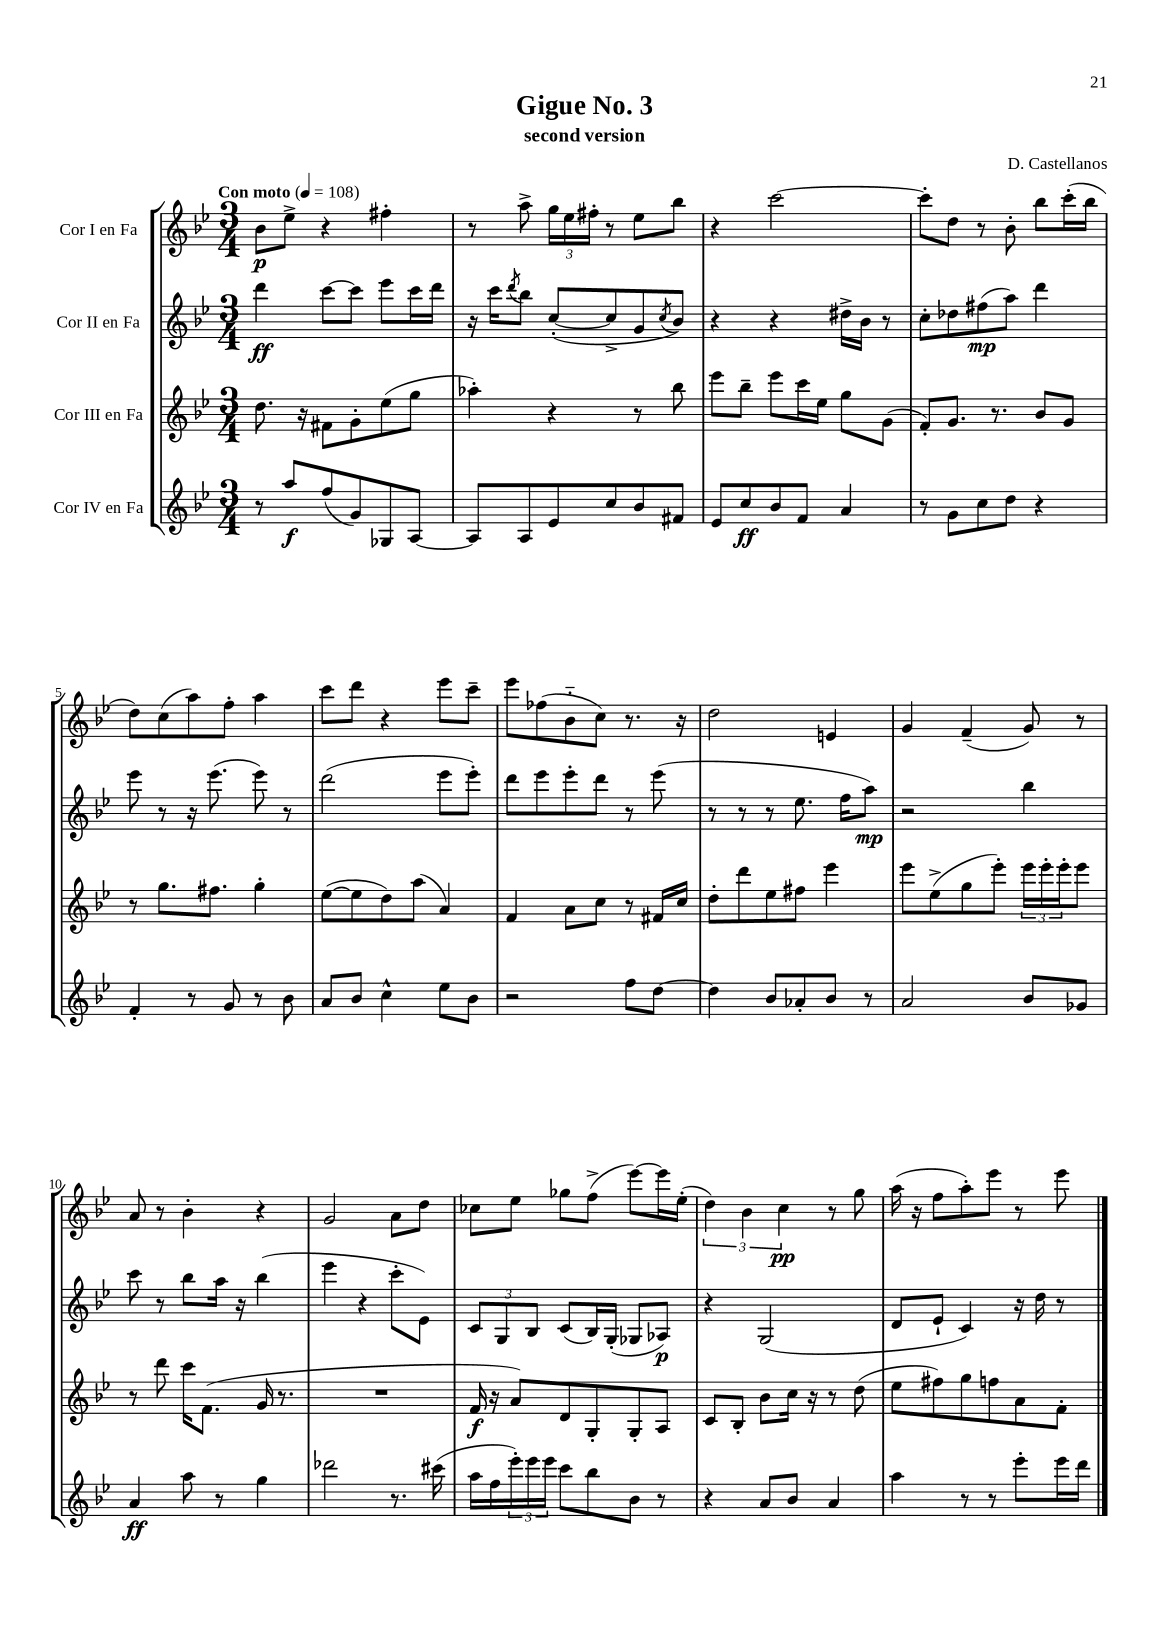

**kern	**kern	**kern	**kern
*staff4	*staff3	*staff2	*staff1
*clefG2	*clefG2	*clefG2	*clefG2
*k[b-e-]	*k[b-e-]	*k[b-e-]	*k[b-e-]
*M3/4	*M3/4	*M3/4	*M3/4
*MM108	*MM108	*MM108	*MM108
8r	8.dd	4ddd	8b-
8aa	.	.	8ee-^
.	16r	.	.
(8ff	8f#	[8ccc	4r
8g)	8g'	8ccc]	.
8G-	(8ee-	8eee-	4ff#'
[8A	8gg	16ccc	.
.	.	16ddd	.
=	=	=	=
8A]	4aa-')	16r	8r
.	.	16ccc	.
.	.	8qddd	.
8A	.	8bb-	8aa^
8e-	4r	([8cc'	24gg
.	.	.	24ee-
.	.	.	24ff#'
8cc	.	8cc^]	8r
8b-	8r	8g	8ee-
.	.	8qcc	.
8f#	8bb-	8b-)	8bb-
=	=	=	=
8e-	8eee-	4r	4r
8cc	8bb-~	.	.
8b-	8eee-	4r	[2ccc
8f	16ccc	.	.
.	16ee-	.	.
4a	8gg	16dd#^	.
.	.	16b-	.
.	(8g	8r	.
=	=	=	=
8r	8f')	8cc'	8ccc']
8g	8.g	8dd-	8dd
8cc	.	(8ff#	8r
.	8.r	.	.
8dd	.	8aa)	8b-'
4r	8b-	4ddd	8bb-
.	8g	.	(16ccc'
.	.	.	16bb-
=	=	=	=
4f'	8r	8eee-	8dd)
.	8.gg	8r	(8cc
8r	.	16r	8aa)
.	8.ff#	(8.eee-	.
8g	.	.	8ff'
8r	4gg'	8eee-)	4aa
8b-	.	8r	.
=	=	=	=
8a	([8ee-	(2ddd	8ccc
8b-	8ee-]	.	8ddd
4cc^^	8dd)	.	4r
.	(8aa	.	.
8ee-	4a)	8eee-	8eee-
8b-	.	8eee-')	8ccc~
=	=	=	=
2r	4f	8ddd	8eee-
.	.	8eee-	(8ff-
.	8a	8eee-'	8b-'~
.	8cc	8ddd	8cc)
8ff	8r	8r	8.r
[8dd	16f#	(8eee-	.
.	16cc	.	16r
=	=	=	=
4dd]	8dd'	8r	2dd
.	8ddd	8r	.
8b-	8ee-	8r	.
8a-'	8ff#	8.ee-	.
8b-	4eee-	.	4e
.	.	16ff	.
8r	.	8aa)	.
=	=	=	=
2a	8eee-	2r	4g
.	(8ee-^	.	.
.	8gg	.	(4f~
.	8eee-')	.	.
8b-	24eee-	4bb-	8g)
.	24eee-'	.	.
.	24eee-'	.	.
8g-	8eee-	.	8r
=	=	=	=
4a	8r	8ccc	8a
.	8ddd	8r	8r
8aa	16ccc	8bb-	4b-'
.	(8.f	.	.
8r	.	16aa	.
.	.	16r	.
4gg	16g	(4bb-	4r
.	8.r	.	.
=	=	=	=
2ddd-	2.r	4eee-	2g
.	.	4r	.
8.r	.	8ccc'	8a
.	.	8e-)	8dd
(16ccc#	.	.	.
=	=	=	=
16aa	16f	12c	8cc-
16ff	16r	.	.
.	.	12G	.
24eee-')	8a)	.	8ee-
24eee-	.	12B-	.
24eee-	.	.	.
8ccc	8d	(8c	8gg-
8bb-	8G'	16B-)	(8ff^
.	.	(16G'	.
8b-	8G'	8G-	[8eee-)
8r	8A	8A-)	16eee-]
.	.	.	(16ee-'
=	=	=	=
4r	8c	4r	6dd)
.	8B-'	.	.
.	.	.	6b-
8a	8b-	(2G	.
.	.	.	6cc
8b-	16cc	.	.
.	16r	.	.
4a	8r	.	8r
.	(8dd	.	8gg
=	=	=	=
4aa	8ee-	8d	(16aa
.	.	.	16r
.	8ff#)	8e-`	8ff
8r	8gg	4c)	8aa')
8r	8ff	.	8eee-
8eee-'	8a	16r	8r
.	.	16dd	.
16eee-	8f'	8r	8eee-
16ddd	.	.	.
==	==	==	==
*-	*-	*-	*-
